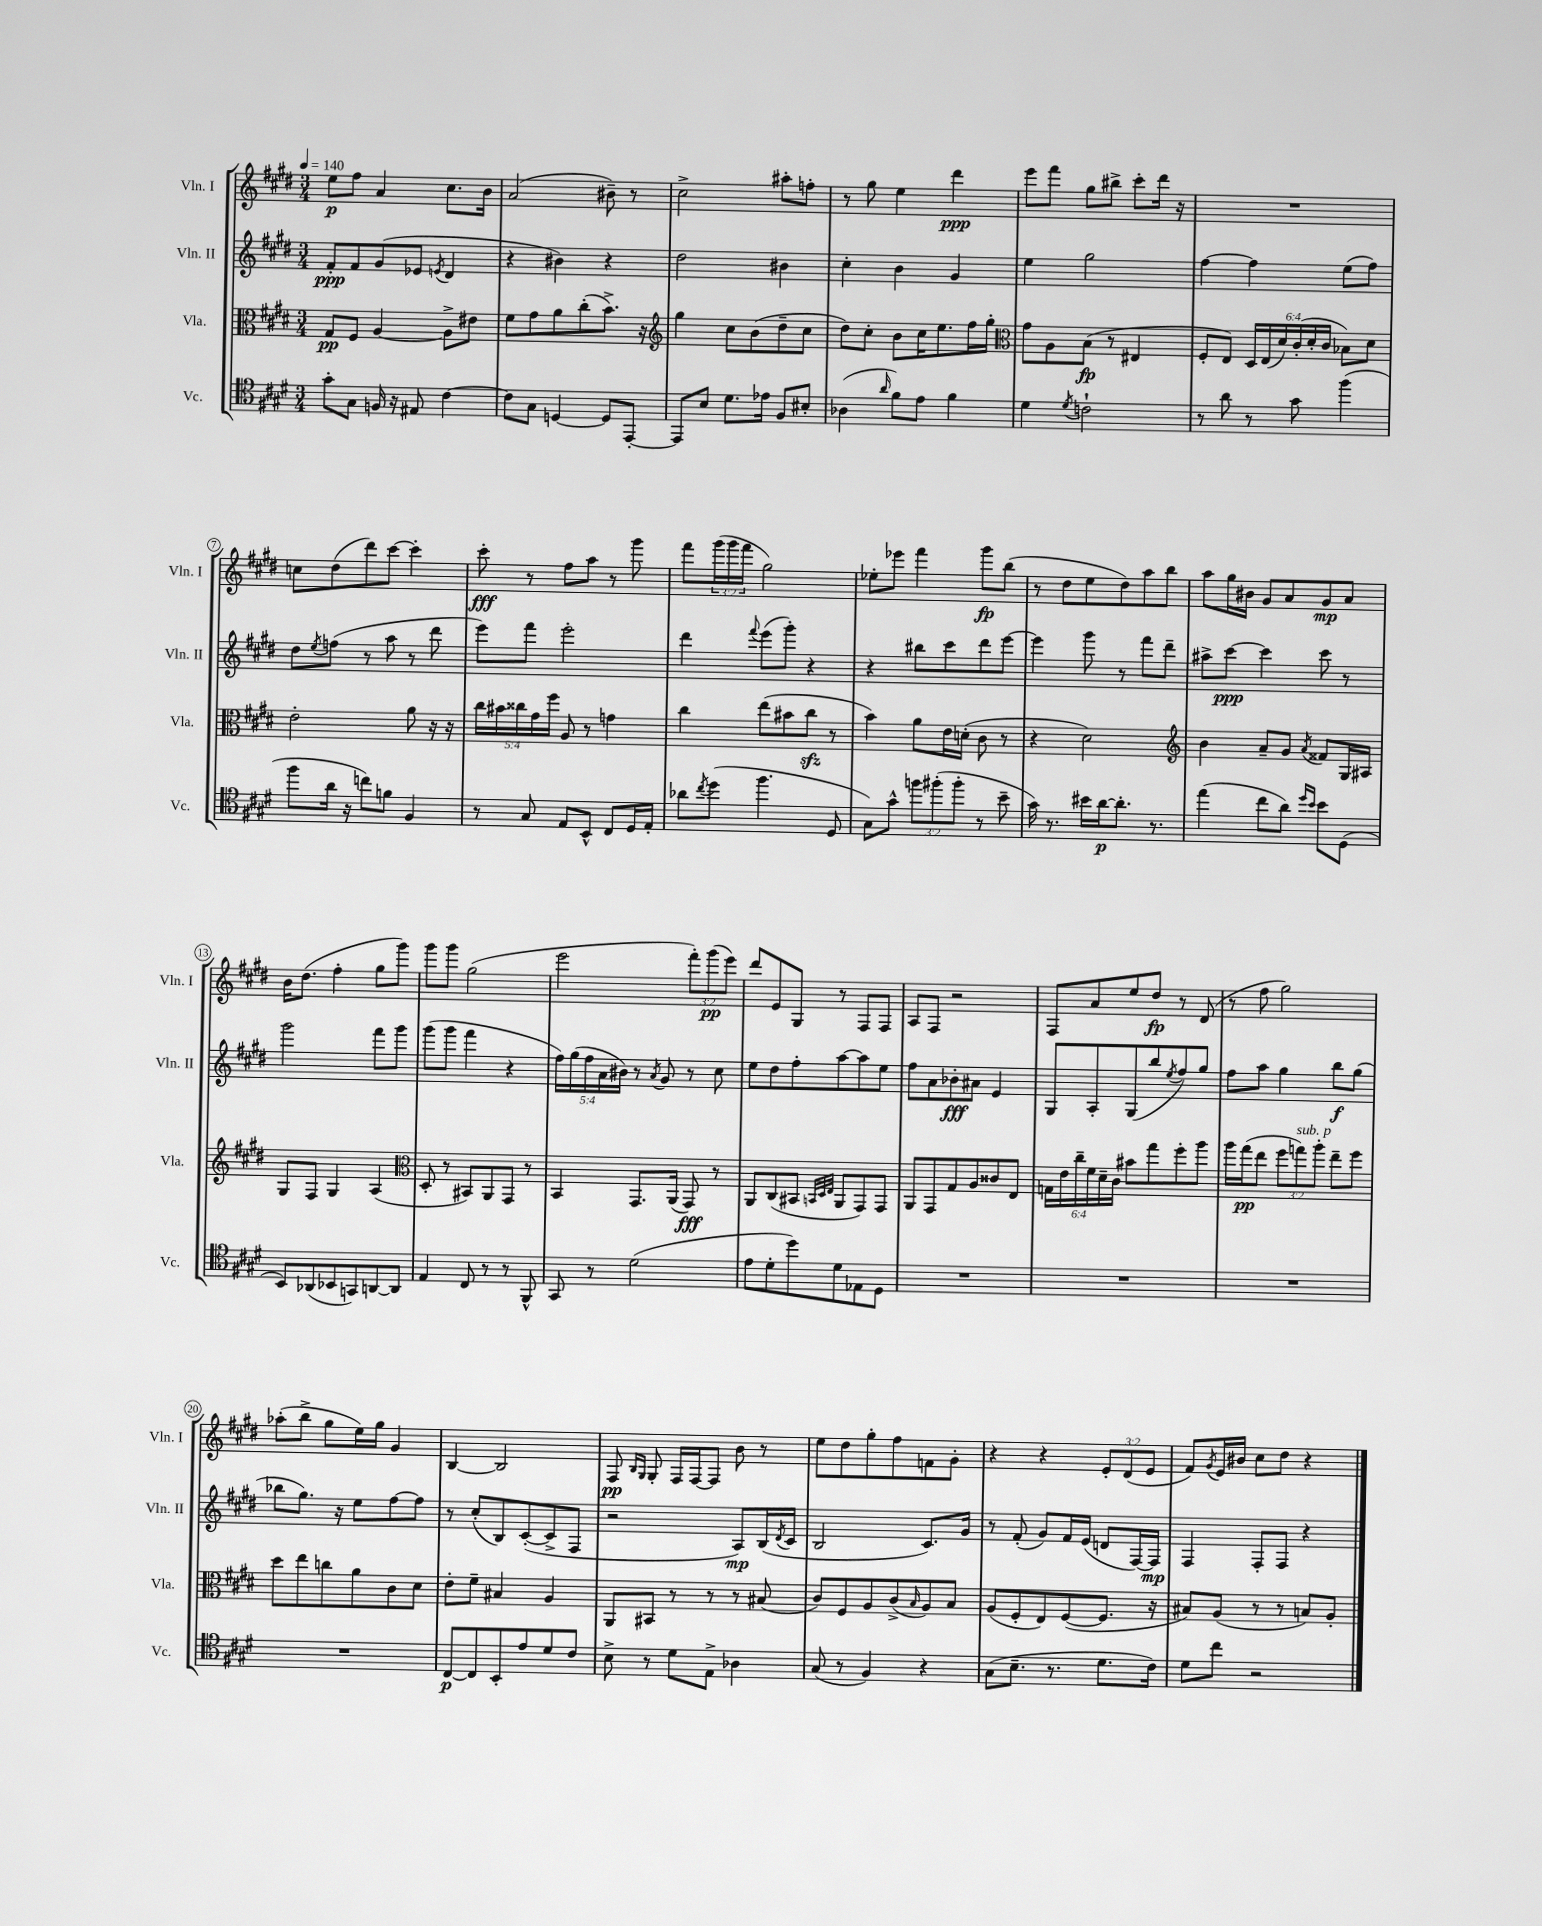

**kern	**kern	**kern	**kern
*staff4	*staff3	*staff2	*staff1
*clefC4	*clefC3	*clefG2	*clefG2
*k[f#c#g#d#]	*k[f#c#g#d#]	*k[f#c#g#d#]	*k[f#c#g#d#]
*M3/4	*M3/4	*M3/4	*M3/4
*MM140	*MM140	*MM140	*MM140
8g#'\L	8G#/L	8f#'/L	8ee\L
8G#\J	8F#/J	8f#/	8ff#\J
16F/	[4A/	(8g#/	4a/
16r	.	.	.
8E#/	.	8e-/J	.
.	.	8qe/	.
[4c#\	8A^\]L	4d#/	8.cc#\L
.	8e#\J	.	.
.	.	.	16b\Jk
=	=	=	=
8c#\]L	8f#\L	4r	(2a/
8G#\J	8g#\	.	.
[4D/	8a\	4b#\)	.
.	(8cc#'\	.	.
8D/]L	8.b^\J)	4r	8b#~\)
[8EE'/J	.	.	8r
.	16r	.	.
=	=	=	=
*	*clefG2	*	*
8EE/]L	4gg#\	2dd#\	2cc#^\
8B/J	.	.	.
8.d#\L	8cc#\L	.	.
.	(8b\	.	.
16e-\Jk	.	.	.
8F#/L	8dd#~\	4b#\	8aa#'\L
8B#'/J	8cc#\J	.	8ff'\J
=	=	=	=
(4A-\	8dd#\L)	4cc#'\	8r
.	8cc#'\J	.	8gg#\
16qqa/	.	.	.
8f#\L)	8b\L	4b\	4ee\
8e\J	16cc#\K	.	.
.	8.ee\	.	.
4f#\	.	4g#/	4ddd#\
.	16ff#\L	.	.
.	16gg#'\JJ	.	.
=	=	=	=
*	*clefC3	*	*
4d#\	8g#\L	4ee\	8eee\L
.	8A\	.	8fff#\J
8qd#/	.	.	.
2c`\	(8B\J	2gg#\	8gg#\L
.	8r	.	8bb#^\J
.	4E#/	.	8ccc#'\L
.	.	.	16ddd#\Jk
.	.	.	16r
=	=	=	=
8r	8F#'/L	[4ff#\	2.r
8a\	8E/J)	.	.
8r	24D#/LL	4ff#\]	.
.	(24E/	.	.
.	24d#/)	.	.
8g#\	(24c#'/	.	.
.	24d#'/	.	.
.	24c#/JJ	.	.
(4ff#\	8B-\L)	(8ee\L	.
.	8d#\J	8ff#\J)	.
=	=	=	=
8ff#\L	2e'\	8dd#\L	8cc\L
.	.	8qee/	.
16a\Jk	.	(8ff\J	(8dd#\
16r	.	.	.
8cc\L)	.	8r	8ddd#\)
8f\J	.	8aa\	[8ccc#\J
4F#/	8a\	8r	4ccc#'\]
.	16r	8ddd#\	.
.	16r	.	.
=	=	=	=
8r	20cc#\LL	8eee\L)	8ccc#'\
.	20b#\	.	.
.	20cc##\	.	.
8G#/	.	8fff#\J	8r
.	20g#\	.	.
.	20ff#\JJ	.	.
8E/L	8A/	2eee'\	8ff#\L
8BB^^/J	8r	.	8aa\J
8C#/L	4g\	.	8r
16D#/L	.	.	8ggg#\
16E'/JJ	.	.	.
=	=	=	=
8a-\L	4cc#\	4ddd#\	8fff#\L
8qcc#/	.	.	.
(8dd#\J	.	.	(24ggg#\L
.	.	.	24ggg#\
.	.	.	24fff#\JJ
.	.	8qqfff#/	.
4.ff#\	(8ee\L	(8eee\L	2gg#\)
.	8b#\	8ggg#'\J)	.
.	8cc#\J	4r	.
8D#/	8r	.	.
=	=	=	=
8G#\L)	4b\)	4r	8ee-'\L
8g#^^\J	.	.	8eee-\J
12ff\L	8a\L	8bb#\L	4fff#\
(12ff#'\	.	.	.
.	16e\L	8ccc#\	.
12ff#'\J	.	.	.
.	(16d'\JJ	.	.
8r	8c#\	8ddd#\	8ggg#\L
8b~\	8r	[8eee\J	(8bb\J
=	=	=	=
16g#\)	4r	4eee\]	8r
8.r	.	.	.
.	.	.	8dd#\L
16b#\LL	2d#\)	8ggg#\	8ee\
[16a\J	.	.	.
8.a'\]J	.	8r	8dd#\)
.	.	8fff#\L	8aa\
8.r	.	.	.
.	.	8ddd#~\J	8bb\J
=	=	=	=
*	*clefG2	*	*
(4ee\	4b\	8aa#^\L	8aa\L
.	.	[8ccc#\J	16gg#\L
.	.	.	16b#\JJ
8cc#\L	8a~/L	4ccc#\]	8g#/L
8a\J)	8g#/J	.	8a/
16qqdd#/LL	.	.	.
16qqb/JJ	8qa/	.	.
8b\L	8f##/L	8ccc#\	8g#/
(8D#\J	16G#/L	8r	8a/J
.	16A#/JJ	.	.
=	=	=	=
8BB/L)	8G#/L	2ggg#\	16b\LK
.	.	.	(8.dd#\J
(8AA-/	8F#/J	.	.
8BB-/	4G#/	.	4ff#'\
8GG/)	.	.	.
[8AA/	(4A/	8fff#\L	8gg#\L
8AA/]J	.	8ggg#\J	8ggg#\J)
=	=	=	=
*	*clefC3	*	*
4E/	8D#'/	(8ggg#\L	8ggg#\L
.	8r	8ggg#\J	8ggg#\J
8C#/	8BB#/L)	4fff#\	(2gg#\
8r	8AA/	.	.
8r	8GG#/J	4r	.
8FF#^^/	8r	.	.
=	=	=	=
8GG#/	4BB/	20ff#\LL)	2eee\
.	.	(20gg#\	.
.	.	20ff#\	.
8r	.	.	.
.	.	20a\	.
.	.	20b#\JJ)	.
(2d#\	8.GG#/L	8r	.
.	.	8qa/	.
.	.	8g#/	.
.	(16AA/Jk	.	.
.	8GG#/)	8r	12fff#'\L)
.	.	.	(12ggg#\
.	8r	8cc#\	.
.	.	.	12eee\J)
=	=	=	=
8e\L	8AA/L	8ee\L	8ddd#/L
8d#'\	(8C#/	8dd#\	8e/
8dd#\)	8BB#/J	8ff#'\	8G#/J
.	32qqBB/LLL	.	.
.	32qqD#/	.	.
.	32qqE/JJJ	.	.
8d#\	8AA/L	[8aa\	8r
8E-\	8GG#/)	8aa\]	8F#/L
8D#\J	8GG#/J	8ee\J	8F#/J
=	=	=	=
2.r	8AA/L	8ff#\L	8A/L
.	8GG#/	8a\	8F#/J
.	8G#/	8b-'\	2r
.	8A/	8a#\J	.
.	8c##/	4e/	.
.	8E/J	.	.
=	=	=	=
2.r	24G\LL	8G#/L	8F#/L
.	24e\	.	.
.	24cc#~\	.	.
.	24f#\	8A'/	8a/
.	24d#~\	.	.
.	24c#\JJ	.	.
.	8b#\L	(8G#/	8ee/
.	8gg#\	8bb/	8dd#/J
.	.	8qee/	.
.	8ff#'\	8ff#/)	8r
.	8aa\J	8gg#/J	(8d#/
=	=	=	=
2.r	16aa\LL	8ff#\L	8r
.	(16gg#\J	.	.
.	8ee\J	8aa\J	8ff#\
.	12ff#\L	4gg#\	2gg#\)
.	12gg\)	.	.
.	12aa'\J	.	.
.	8ee~\L	8bb\L	.
.	8ff#\J	(8gg#\J	.
=	=	=	=
2.r	8dd#\L	8bb-\L	(8aa-'\L
.	8ee\	8.gg#\J)	8bb^\J
.	8cc\	.	8gg#\L
.	.	16r	.
.	8a\	8ee\L	16ee\L)
.	.	.	16gg#\JJ
.	8c#\	[8ff#\	4g#/
.	8d#\J	8ff#\]J	.
=	=	=	=
[8C#/L	8e'\L	8r	[4B/
8C#/]	8f#~\J	(8cc#'/L	.
8BB'/	4B#/	8B/)	2B/]
8e/	.	([8c#'/	.
8d#/	4A/	8c#^/]	.
8c#/J	.	8F#/J	.
=	=	=	=
8B^\	8AA/L	2r	8F#/
.	.	.	16qqB/LL
.	.	.	16qqG#/JJ
8r	8BB#/J	.	8G#'/
8d#\L	8r	.	16F#/LL
.	.	.	[16F#/J
8E^\J	8r	.	8F#/]J
4A-\	8r	8A/L)	8b\
.	(8B#/	(16B/L	8r
.	.	8qd#/	.
.	.	16c#/JJ	.
=	=	=	=
(8G#/	8c#/L)	2B/	8ee\L
8r	8F#/	.	8dd#\
4F#/)	8A/	.	8gg#'\
.	(8c#^/	.	8ff#\
.	16qqB/	.	.
4r	8A/)	8.c#/L)	8f\
.	8B/J	.	8g#'\J
.	.	16g#/Jk	.
=	=	=	=
(8G#\L	(8A/L	8r	4r
8.B~\J	8F#'/	(8f#'/	.
.	8E/)	8g#/L)	4r
8.r	.	.	.
.	([8F#/	16f#/L	.
.	.	(16e/JJ	.
8.d#\L	8.F#/]J	8d/L	12e'/L
.	.	.	(12d#/
.	.	[16F#/L)	.
.	.	.	12e/J
16c#\Jk)	16r	16F#/]JJ	.
=	=	=	=
8d#\L	8B#/L)	4F#/	8f#/L)
.	.	.	8qg#/
8cc#\J	(8A/J	.	16e/L
.	.	.	16b#/JJ
2r	8r	8F#'/L	8cc#\L
.	8r	8F#/J	8dd#\J
.	8B/L)	4r	4r
.	8A'/J	.	.
==	==	==	==
*-	*-	*-	*-
